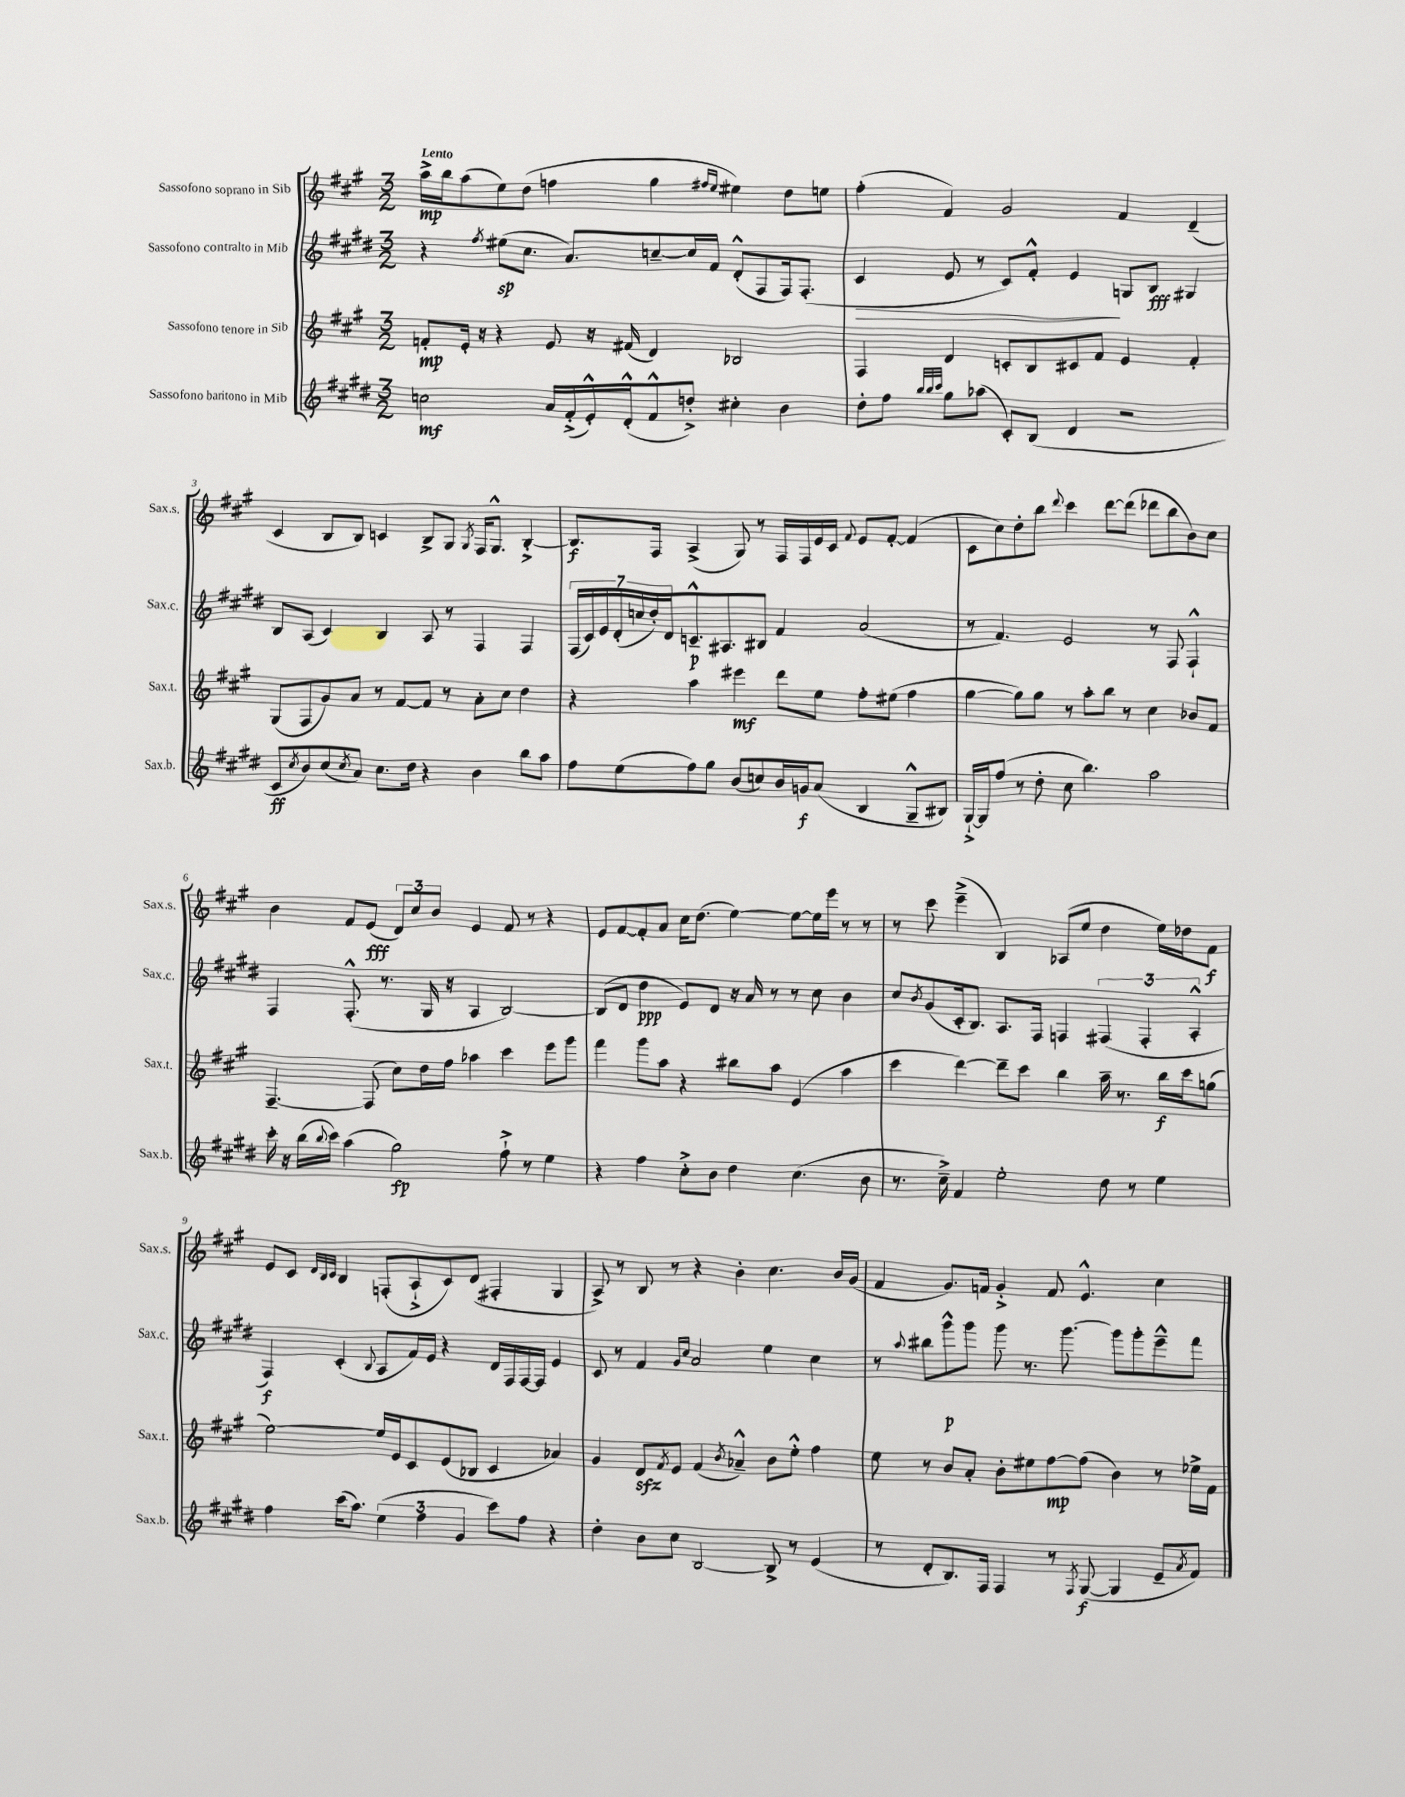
<<
\new StaffGroup <<
\new Staff = "s0" \with { instrumentName = "Sassofono soprano in Sib" shortInstrumentName = "Sax.s." } {
    \clef treble \key a \major \numericTimeSignature \time 3/2 \tempo "Lento"
    a''16->\mp b''16 a''8( e''8) d''8( f''4 gis''4 \grace { fis''16 e''16 } eis''4) d''8 e''8 |
    fis''4-.( fis'4) gis'2 fis'4 d'4--( |
    cis'4 b8 b8) c'4 b8-> gis8 \acciaccatura { gis8 } fis16 gis8.-^ b4~-.-> |
    b8.\f fis16 a4->( gis8) r8 fis16 fis16 e'16 cis'16 \appoggiatura { fis'8 } e'8 fis'8~-. fis'4( |
    cis'8 cis''8) d''8-. b''8 \appoggiatura { d'''8 } cis'''4 d'''8~ d'''8( des'''8 b''8 b'8) cis''8 |
    b'4 fis'8 e'8\fff( \tuplet 3/2 { d'8) cis''8 b'8 } e'4 fis'8 r8 r4 |
    e'8 fis'8~ fis'8-. a'8 cis''16 d''8.( e''4~) e''8~ e''16 e'''16 r8 r8 |
    r8 cis'''8 e'''4--->( b4) aes8( e''8 d''4 e''16) des''16 fis'8\f |
    e'8 cis'8 \grace { d'32 b32 cis'32 } b4 f8-.( a8-!-> cis'8) d'8( fis4-. gis4 |
    a8->) r8 b8 r8 r4 b'4-. cis''4. b'16 gis'16( |
    fis'4 gis'8.) f'16 gis'4-.-> f'8 e'4.-^ cis''4 \bar "|." |
}
\new Staff = "s1" \with { instrumentName = "Sassofono contralto in Mib" shortInstrumentName = "Sax.c." } {
    \clef treble \key e \major \numericTimeSignature \time 3/2
    r4 \acciaccatura { fis''8 } eis''8\sp( cis''8. a'8.) c''8~-- c''16 fis'16 dis'8-.-^( fis8 fis16) fis8.-.( |
    cis'4\> e'8 r8 cis'8) fis'8-.-^ e'4\! g8 b8\fff gis4 |
    b8 a8( cis'4) b4 a8 r8 fis4 fis4 |
    \tuplet 7/4 { fis16( cis'16) e'16 dis'16-.( c''16 dis''16-.) dis'16 } c'8.---^\p ais8. bis8 fis'4 a'2( |
    r8 fis'4.) e'2 r8 fis8 fis4-!-^ |
    fis4 fis8.-.-^( r8. gis16 r16 a4 b2~) |
    b8( dis'8 dis''4\ppp e'8) dis'8 r16 a'16 r8 r8 cis''8 b'4 |
    cis''8 \acciaccatura { b'8 } gis'8( cis'16-. b8.) a8. fis16 f4 \tuplet 3/2 { fis4( fis4-. a4-.-^ } |
    fis4\f) cis'4-.( \appoggiatura { b8 } a8 fis'16) e'16 r4 dis'16 fis16 fis16~ fis16 e'4 |
    cis'8 r8 fis'4 \grace { gis'16 cis''16 } a'2 e''4 cis''4 |
    r8 \appoggiatura { a''8 } bis''8 gis'''8-^\p gis'''8 gis'''8 r8. gis'''8.~ gis'''8 gis'''8-. e'''8---^ fis'''8 \bar "|." |
}
\new Staff = "s2" \with { instrumentName = "Sassofono tenore in Sib" shortInstrumentName = "Sax.t." } {
    \clef treble \key a \major \numericTimeSignature \time 3/2
    f'8-.\mp e'16-. r16 r4 e'8 r16 fis'16( d'4) bes2 |
    fis4 d'4 c'8-. b8 cis'8 fis'8 e'4 fis'4-. |
    gis8( fis8 gis'8) a'8 r8 fis'8~ fis'8 r8 a'8-. cis''8 d''4 |
    r4 a''4 eis'''4\mf d'''8 e''8 fis''8-. eis''8( fis''4 |
    gis''4~ gis''8) gis''8 r8 a''8-. b''8 r8 cis''4 bes'8 fis'8 |
    fis4.~-- fis8( cis''8) d''16 fis''16 aes''4 cis'''4 e'''8 gis'''8 |
    fis'''4 gis'''8 a''8 r4 bis''8 a''8 e'4( a''4 |
    cis'''4 d'''4~) d'''8-- cis'''8 b''4 a''16-- r8. b''16\f cis'''16 g''8( |
    e''2~) e''16 e'16 cis'8 e'8( bes8 cis'4 aes'4) |
    gis'4 d'8\sfz \acciaccatura { fis'8 } e'8 fis'4( \acciaccatura { b'8 } aes'4---^) b'8 e''8-.-^ fis''4 |
    e''8 r8 b'8 a'8-. b'8-. eis''8 fis''8~\mp fis''8( b'4) r8 ees''16-> fis'16 \bar "|." |
}
\new Staff = "s3" \with { instrumentName = "Sassofono baritono in Mib" shortInstrumentName = "Sax.b." } {
    \clef treble \key e \major \numericTimeSignature \time 3/2
    c''2\mf a'16 fis'16-.->( e'16-.-^) dis'16-.-^( fis'8-^ d''8-.->) cis''4-. b'4 |
    dis''8-. fis''8 \grace { b''32 b''32 cis'''32 } gis''8 aes''8( cis'8-.) b8( dis'4 r2 |
    cis'8\ff \acciaccatura { cis''8 } b'8) cis''8( \acciaccatura { cis''8 } a'8) cis''8. dis''16 r4 b'4 b''8 a''8 |
    fis''8 e''8( fis''8) gis''8 b'8( c''8) b'16 g'16\f a'8( b4 gis8---^ bis8) |
    gis16~-!-> gis16 fis''8( r8 dis''8-. cis''8 b''4.) a''2 |
    cis'''16-. r16 b''16( \appoggiatura { b''8 } cis'''16) a''4( gis''2\fp) fis''8-!-> r8 e''4 |
    r4 fis''4 cis''8-.-> b'8 dis''4 cis''4.( b'8 |
    r8. cis''16--->) fis'4 e''2-. dis''8 r8 e''4 |
    fis''4 cis'''16( a''8.) \tuplet 3/2 { e''4( fis''4 gis'4 } cis'''8) fis''8 r4 |
    dis''4-. b'8 cis''8 b2~ b8-> r8 e'4( |
    r8 dis'8-. b8.) fis16 fis4 r8 \acciaccatura { fis8 } gis8~\f( gis4 e'8-- \acciaccatura { a'8 } fis'8) \bar "|." |
}
>>
>>
